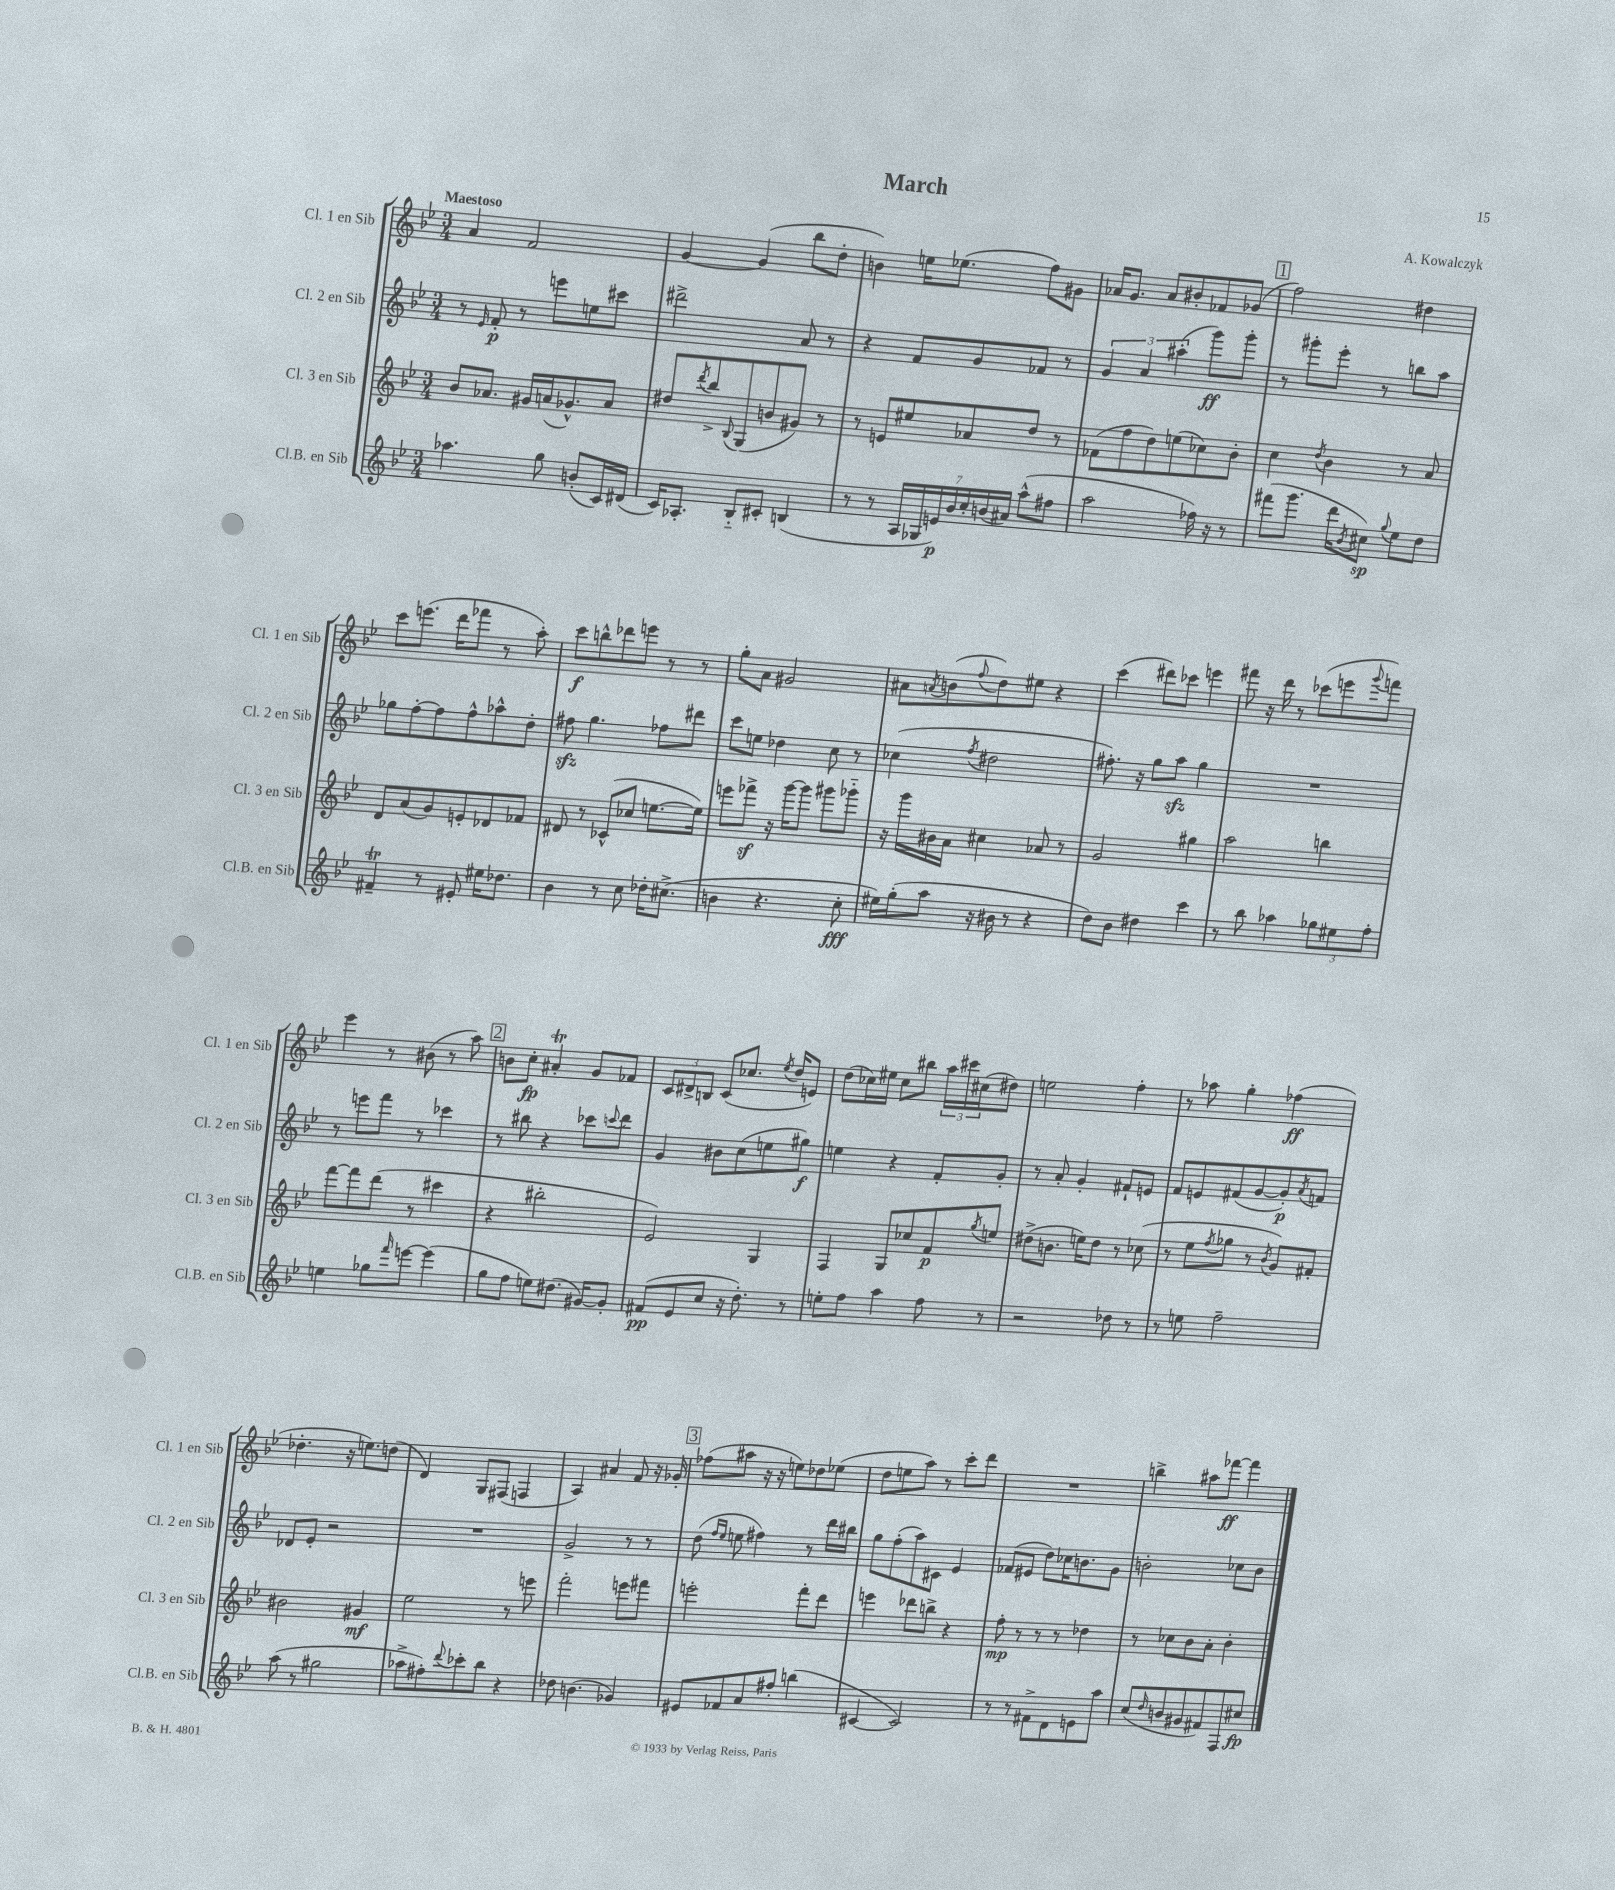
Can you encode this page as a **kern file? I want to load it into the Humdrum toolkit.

**kern	**kern	**kern	**kern
*staff4	*staff3	*staff2	*staff1
*clefG2	*clefG2	*clefG2	*clefG2
*k[b-e-]	*k[b-e-]	*k[b-e-]	*k[b-e-]
*M3/4	*M3/4	*M3/4	*M3/4
4.aa-	8b-	8r	4a
.	.	16qqe-	.
.	8.a-	8f'	.
.	.	8r	2f
.	16g#	.	.
8gg	(16a	8eee	.
.	8.g-^^)	.	.
(8b'	.	8ee	.
16c)	8a	8ccc#	.
(16d#	.	.	.
=	=	=	=
16c)	8dd#	2ddd#^	[4g
8.A-'	.	.	.
.	8qddd	.	.
.	8bb-^	.	.
.	8qqB-	.	.
8B-'~	(8G	.	(4g]
8c#'	8b	.	.
(4B	8g#)	8a	8bb-
.	8r	8r	8dd'
=	=	=	=
8r	8r	4r	4b)
8r	8e	.	.
28A	8ee#	8f	16ee
28G-	.	.	.
.	.	.	(8.ee-
28e)	.	.	.
28b-	.	.	.
.	8a-	8g	.
28cc'	.	.	.
(28b	.	.	.
28a#)	.	.	.
(8aa^^	8dd	8f-	8ff)
8ff#	8r	8r	8g#
=	=	=	=
2aa	(8f-	6g	16a-
.	.	.	8.g
.	8ff	.	.
.	.	6a	.
.	8dd)	.	8a-
.	.	(6aa#'	.
.	(8ee	.	8b#'
16ff-)	8cc-)	8ggg)	8f-
16r	.	.	.
8r	8b-'	8ggg'	(8g-
=	=	=	=
(8fff#	4cc	8r	2ff)
8.ggg	.	8ggg#'	.
.	8qdd	.	.
.	4b-	8eee-'	.
16ddd	.	.	.
8qb-	.	.	.
8cc#)	.	8r	.
8qqgg	.	.	.
8ee-	8r	8bb	4dd#
8dd	8a	8aa	.
=	=	=	=
4f#~	8d	8gg-	8ccc
.	(8a	[8ff'	(8.eee
8r	8g)	8ff]	.
.	.	.	16ddd
8e#'	8e'	8ff^^	8fff-
16ee#	8d-	8aa-^^	8r
8.dd-	.	.	.
.	8f-	8dd'	8aa')
=	=	=	=
4b-	8d#	8ff#	8ccc
.	8r	4.gg	8bb^^
8r	(8c-^^	.	8ddd-
8cc	8cc-	.	8eee
16dd-'	[8.ee	8ff-	8r
(8.cc#^	.	.	.
.	.	8ddd#	8r
.	16ee])	.	.
=	=	=	=
4b	8eee	8ccc	8gg'
.	8fff-^	8ee	8a
4.r	16r	4dd-	2g#
.	[16ggg	.	.
.	8ggg]	.	.
.	8ggg#	8cc	.
8cc'	8ggg-'~	8r	.
=	=	=	=
16ee#)	16r	(4cc-	8a#
(16gg'	16ggg	.	.
.	.	.	8qa
8aa	16b#	.	(8b
.	16a	.	.
.	.	8qff	8qqff
16r	4cc#	2dd#	8dd)
16b#	.	.	.
8r	.	.	8ee#
4r	8a-	.	4r
.	8r	.	.
=	=	=	=
8dd)	2g	8.ff#')	(4ccc
8b-	.	.	.
.	.	16r	.
4dd#	.	8gg	8ddd#)
.	.	8aa	8ccc-
4ccc	4gg#	4gg	4eee
=	=	=	=
8r	2aa	2.r	8fff#
8bb-	.	.	16r
.	.	.	16ddd
4aa-	.	.	8r
.	.	.	(8ccc-
12gg-	4bb	.	8eee
12ee#	.	.	.
.	.	.	8qqggg
.	.	.	8fff)
12ff'	.	.	.
=	=	=	=
4ee	[8fff	8r	4eee-
.	8fff]	8eee	.
8gg-	(8ddd	8fff	8r
16qqfff	.	.	.
[8eee	8r	8r	(8b#
(4eee]	4ccc#	4ccc-	8r
.	.	.	8aa)
=	=	=	=
8gg	4r	8r	8b
8ff	.	8bb#	8cc'
8ee)	2bb#'	4r	4a#'
(8.dd#	.	.	.
.	.	8ccc-	8g
[16g#)	.	.	.
.	.	8qqccc	.
8g#']	.	8ddd	8f-
=	=	=	=
(8f#	2e-)	4g	12c
.	.	.	12d#^
8e-	.	.	.
.	.	.	12B
8cc	.	8b#	(8c
16r	.	(8cc	8.cc-
8.dd')	.	.	.
.	4G	8ee	.
.	.	.	8qee-
.	.	.	16dd
8r	.	8gg#)	8e)
=	=	=	=
8ee'	4F	4ee	(8dd
8ff	.	.	16cc-)
.	.	.	16ee#
4aa	8G	4r	8cc-
.	8cc-	.	8bb#
8ff	8f	8f'	24aa
.	.	.	24ccc#
.	.	.	(24cc#
.	8qgg	.	.
8r	8ee	8g'	8dd#)
=	=	=	=
2r	(8dd#^	8r	2ee
.	8.b	8a'	.
.	.	4g'	.
.	16ee)	.	.
.	8dd#	.	.
8dd-	8r	8f#`	4ff'
8r	(8cc-	8e	.
=	=	=	=
8r	8r	8f	8r
8ee	8ee-	8e	8aa-
.	8qff	.	.
2ff~	8gg-	(8f#	4gg'
.	8r	[8g	.
.	8qb-	.	.
.	8g)	8g'])	(4ff-
.	.	8qa	.
.	8f#'	8f	.
=	=	=	=
(8aa	2b#	8d-	4.dd-'
8r	.	8e-'	.
2gg#	.	2r	.
.	.	.	16r
.	.	.	8.ee)
.	4g#	.	.
.	.	.	(8dd
=	=	=	=
8aa-^	2ee-	2.r	4d)
8ff#')	.	.	.
8qqddd	.	.	.
8ccc-'	.	.	8G
8bb-	.	.	(8F#
4r	8r	.	4F
.	8eee	.	.
=	=	=	=
8dd-	2fff'	2g^	4A)
(4.b	.	.	.
.	.	.	4a#
4g-)	8eee	8r	8f
.	8fff#	8r	16r
.	.	.	16g-'
=	=	=	=
8e#	2eee'	(8dd	(8ff-
.	.	16qqff	.
.	.	16qqee-	.
8f-	.	8ee	8aa#
8a	.	4ff#)	16r
.	.	.	16r
8ff#'	.	.	8ee)
(4bb	8fff'	8r	8dd-
.	8ddd	16ddd	(8ee-
.	.	16bb#	.
=	=	=	=
[4c#	4eee	8gg	8dd
.	.	(8ff'	8ee
2c#])	8ddd-	8aa)	8aa)
.	8bb^	8c#	8r
.	4r	4e-	8ccc'
.	.	.	8ddd
=	=	=	=
8r	8ff'	(8f-	2.r
8r	8r	8e#	.
8f#^	8r	8dd)	.
8d	8r	16cc-	.
.	.	8.b	.
8e	4dd-	.	.
8aa	.	8g	.
=	=	=	=
(8cc	8r	2b'	4bb^
16qqdd	.	.	.
8b	8cc-	.	.
8g#	8b-	.	8aa#
8f#)	8a'	.	[8fff-
8F	4b-'	8cc-	4fff-]
8cc#	.	8b	.
==	==	==	==
*-	*-	*-	*-
